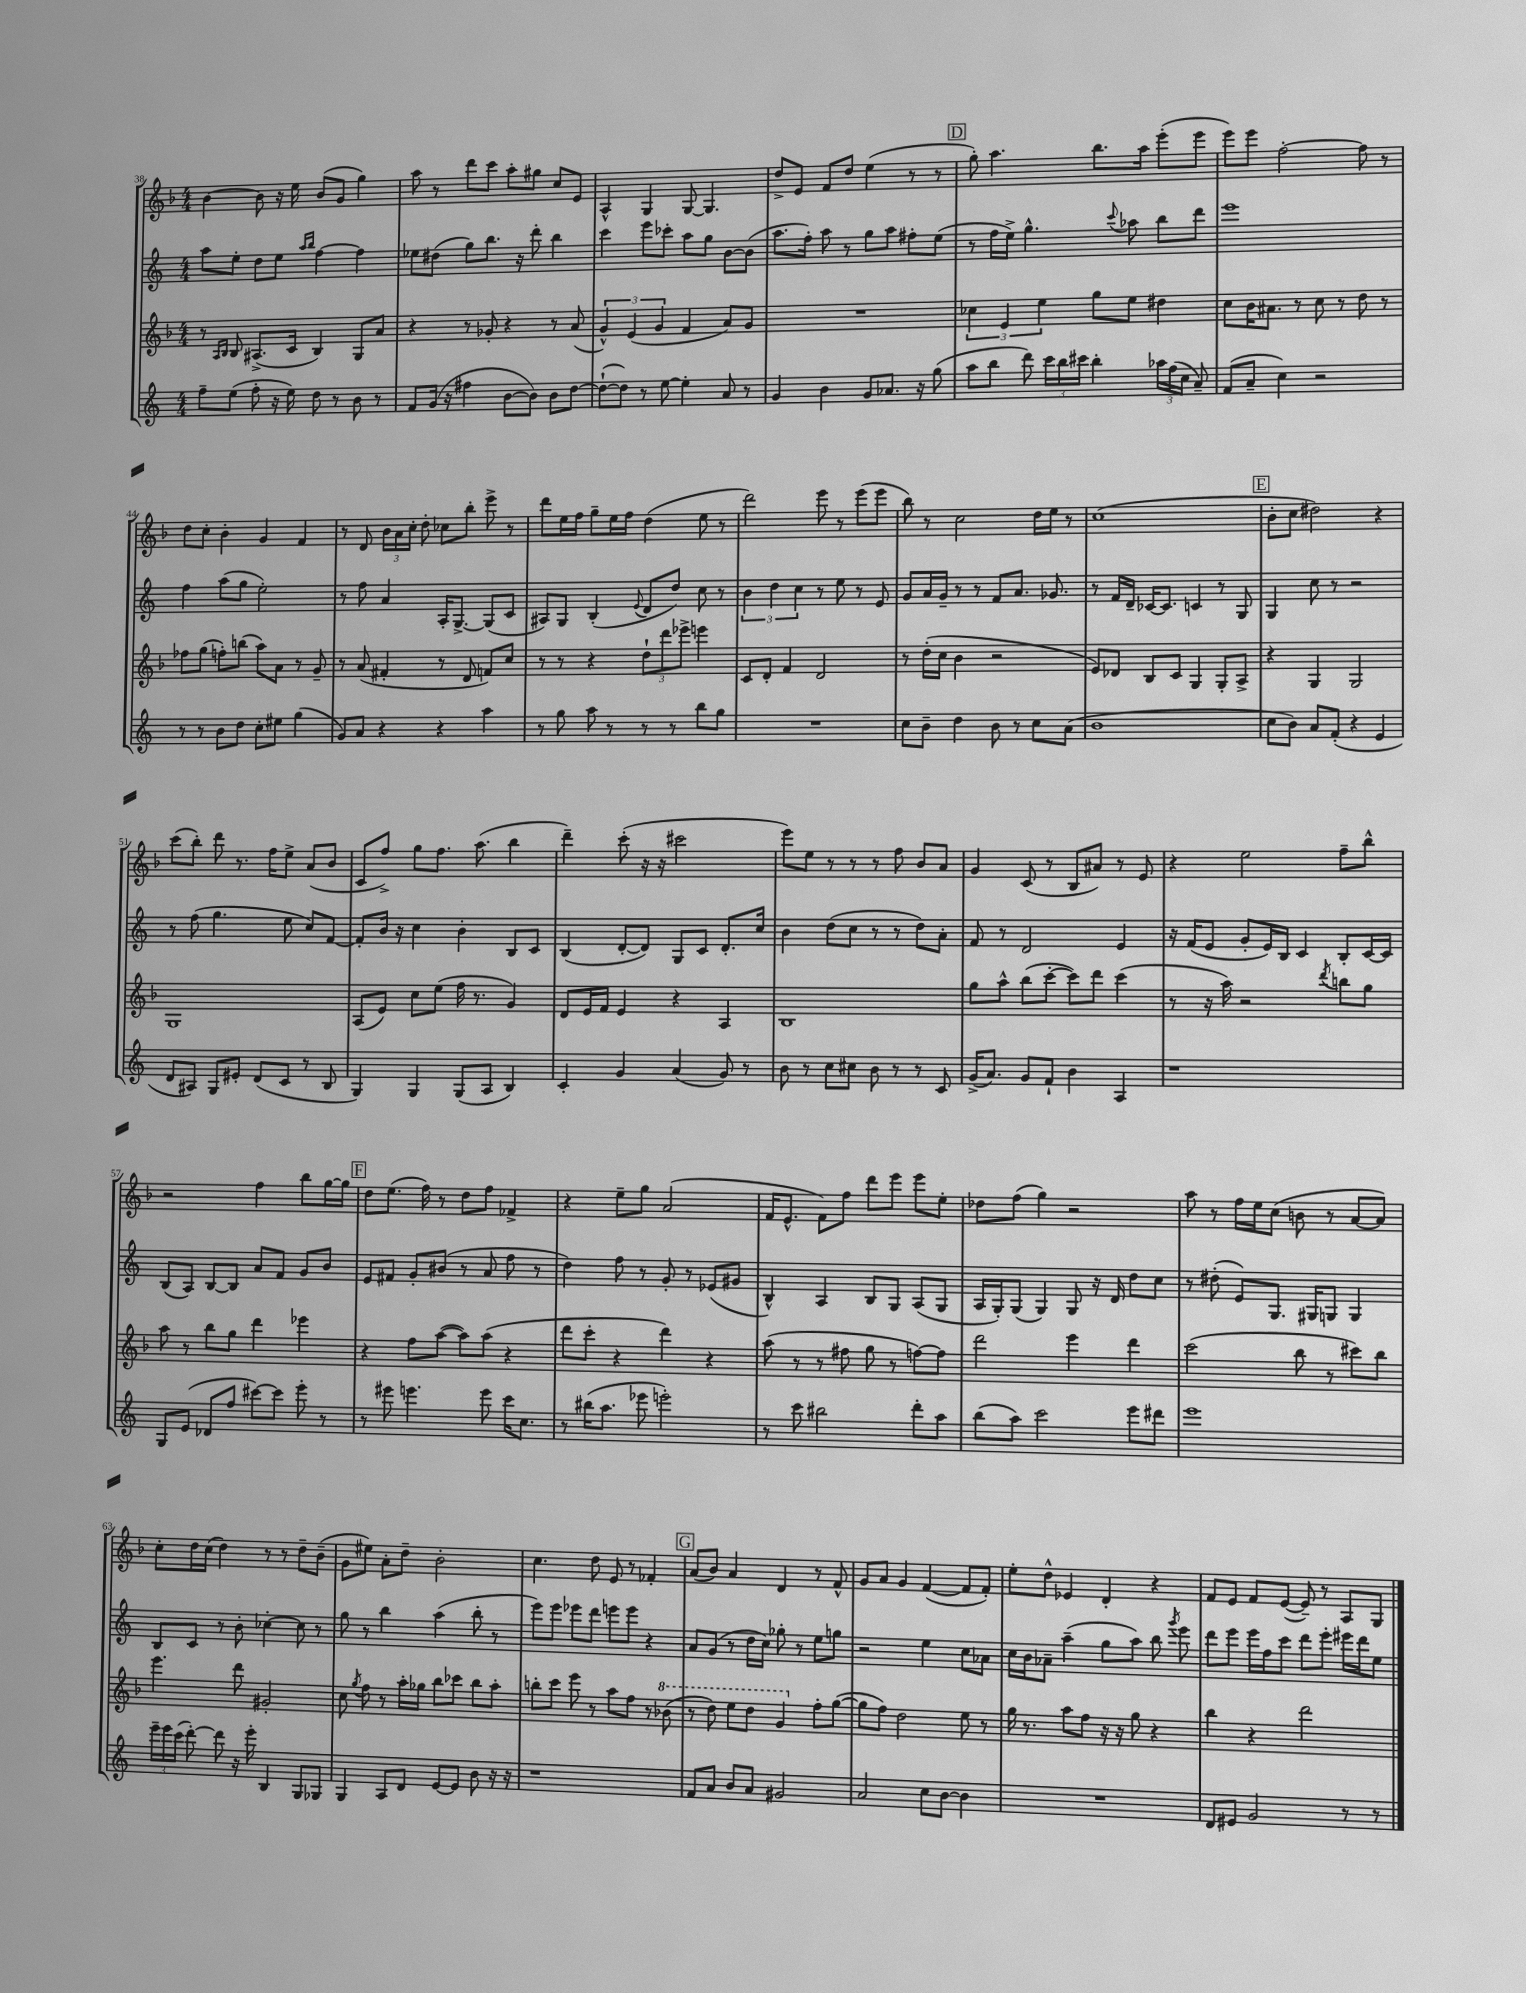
<<
\new StaffGroup <<
\new Staff = "s0" {
    \clef treble \key f \major \numericTimeSignature \time 4/4
    \autoBeamOff bes'4~ bes'8 r16 e''16 bes'8[( g'8] g''4) |
    a''8 r8 d'''8[ c'''8] a''8[-. gis''8] c''8[ e'8] |
    a4-^ g4 g8~ g4. |
    d''8[-> e'8] f'8[ d''8] e''4( r8 r8 |
    \mark \markup { \box "D" } g''8-.) a''4. bes''8.[ a''16] e'''8[-.( e'''8] |
    e'''8[) e'''8] f''2~-. f''8 r8 |
    d''8[ c''8]-. bes'4-. g'4 f'4 |
    r8 d'8 \tuplet 3/2 { bes'16[ a'16 c''16]-. } d''8-. ces''8[ bes''8]-. e'''8-> r8 |
    d'''8[ e''16 f''16] g''8[-- e''16 f''16] d''4( e''8 r8 |
    d'''2) e'''8 r8 e'''8[( e'''8] |
    bes''8) r8 c''2 d''16[ e''16] r8 |
    c''1( |
    \mark \markup { \box "E" } bes'8[-. c''8] dis''2) r4 |
    c'''8[( bes''8]-.) d'''8 r8. f''16[ e''8]-> a'8[( bes'8] |
    c'8[ f''8]->) g''8[ f''8.] a''8.( bes''4 |
    d'''4--) c'''8-.( r16 r16 cis'''2 |
    e'''8[) e''8] r8 r8 r8 f''8 bes'8[ a'8] |
    g'4 c'8( r8 bes8[ ais'8]) r8 e'8 |
    r4 e''2 f''8[-- bes''8]-^ |
    r2 f''4 bes''8[ g''16~ g''16] |
    \mark \markup { \box "F" } d''8[ e''8.]( f''16) r8 d''8[ f''8] fes'4-> |
    r4 e''8[-- g''8] a'2( |
    f'16[ e'8.]-^ f'8[) f''8] d'''8[ e'''8] e'''8[ e''8]-. |
    des''8[ f''8]( g''4) r2 |
    a''8 r8 f''16[ e''16 c''8]( b'8 r8 a'8[~ a'8]) |
    c''8[-. d''16 c''16]( d''4) r8 r8 d''8[-- bes'8]--( |
    g'8[ eis''8]) a'8[-. d''8]-- bes'2-. |
    c''4. d''8 e'8 r8 fes'4-. |
    \mark \markup { \box "G" } a'8[( bes'8]) a'4 d'4 r8 f'8-^ |
    g'8[ a'8] g'4 f'4~( f'8[ f'8]-.) |
    e''8[-. d''8]-^ ees'4 d'4-. r4 |
    f'8[ e'8] f'8[ e'8]~( e'8--) r8 a8[ g8] \bar "|." |
}
\new Staff = "s1" {
    \clef treble \key c \major \numericTimeSignature \time 4/4
    \autoBeamOff a''8[ e''8]-. d''8[ e''8] \grace { a''16[ b''16] } f''4~ f''4 |
    ees''8[ dis''8]( g''8[) b''8.] r16 d'''8-. b''4 |
    c'''4 e'''8[ ces'''8]-. a''8[ g''8] b'8[~ b'8]( |
    a''8.[ f''16]-.) a''8 r8 g''8[ a''8] fis''8[-. e''8]( |
    \mark \markup { \box "D" } r8 f''16[ e''16]->) g''4.-^ \appoggiatura { c'''8 } aes''8 b''8[ d'''8] |
    e'''1 |
    f''4 a''8[( g''8] e''2-.) |
    r8 f''8 a'4 a16[-. g8.]~-> g8[( c'8] |
    ais8[) g8] b4-.( \appoggiatura { e'8 } d'8[ d''8]) c''8 r8 |
    \tuplet 3/2 { b'4 d''4 c''4 } r8 e''8 r8 e'8 |
    g'8[ a'16 g'16]-- r8 r8 f'8[ a'8.] ges'8. |
    r8 f'16[ d'16]-- ces'16[~ ces'8.] c'4 r8 g8 |
    \mark \markup { \box "E" } g4 c''8 r8 r2 |
    r8 f''8( g''4. e''8 c''8[) f'8]~ |
    f'8[-. b'16] r16 c''4 b'4-. b8[ c'8] |
    b4( d'8[~-. d'8]) g8[ c'8] d'8.[-. c''16] |
    b'4 d''8[( c''8] r8 r8 d''8[) a'8]-. |
    f'8 r8 d'2 e'4 |
    r16 f'16[( e'8] g'8[-. e'16) b16] c'4 b8[-. c'16~ c'16] |
    b8[( a8]) b8[~ b8] a'8[ f'8] g'8[ b'8] |
    \mark \markup { \box "F" } e'8[ fis'8] g'8[-. bis'8]( r8 a'8 f''8 r8 |
    d''4) f''8 r8 g'8-. r8 ees'8[( gis'8] |
    b4-^) a4 b8[ g8] a8[( g8] |
    a16[ g16-.) g8]( g4) g8 r16 d'16 d''8[ c''8] |
    r8 dis''8-.( e'8[) g8.] gis16[ g8] g4 |
    b8[ c'8] r8 b'8-. ces''4~-. ces''8 r8 |
    g''8 r8 b''4 a''4( b''8-. r8 |
    e'''8[) e'''8] ees'''8[ d'''8] e'''8[ e'''8] r4 |
    \mark \markup { \box "G" } a'8[ g'8]( r8 d''16[ c''16]) ges''8-. r8 e''8[ g''8] |
    r2 e''4 c''8[ aes'8] |
    c''16[ b'16 aes'8]-- a''4--( g''8[ a''8]) b''8 \acciaccatura { g'''8 } e'''8 |
    d'''8[ e'''8] e'''16[ f''16 c'''8] d'''8[ e'''8]-. eis'''16[ d'''16 e''8] \bar "|." |
}
\new Staff = "s2" {
    \clef treble \key f \major \numericTimeSignature \time 4/4
    \autoBeamOff r8 \grace { a16[ bes16] } bes8 ais8.[->( c'16] bes4) g8[ a'8] |
    r4 r8 ges'8-. r4 r8 a'8( |
    \tuplet 3/2 { g'4-^) e'4( g'4 } f'4 a'8[) g'8] |
    R1 |
    \mark \markup { \box "D" } \tuplet 3/2 { ces''4 e'4 e''4 } g''8[ e''8] dis''4 |
    c''8[ bes'16 ais'8.] r8 c''8 r8 d''8 r8 |
    fes''8[ g''8]( f''8[-.) b''8]( a''8[) a'8] r8 g'8-- |
    r8 a'8( fis'4-. r8 d'8 f'8[) c''8] |
    r8 r8 r4 \tuplet 3/2 { d''8[-! d'''8 ees'''8]-> } e'''4 |
    c'8[ d'8]-. f'4 d'2 |
    r8 d''16[-.( c''16] bes'4 r2 |
    e'8[) des'8] bes8[ c'8] g4 g8[-. a8]-> |
    \mark \markup { \box "E" } r4 g4 g2 |
    g1 |
    a8[( e'8]) c''8[ e''8]( f''16 r8. g'4) |
    d'8[ e'16 f'16] e'4 r4 a4 |
    bes1 |
    g''8[ a''8]-^ bes''8[( c'''8]~-. c'''8[) d'''8] c'''4( |
    r8 r16 a''16) r2 \acciaccatura { d'''8 } b''8[ g''8] |
    a''8 r8 bes''8[ g''8] d'''4 ees'''4 |
    \mark \markup { \box "F" } r4 f''8[ a''8]~( a''8[) a''8]( r4 |
    d'''8[ c'''8]-. r4 d'''4) r4 |
    a''8( r8 r8 fis''8 g''8 r8 f''8[~) f''8] |
    d'''2 e'''4 d'''4 |
    c'''2( bes''8 r8 cis'''8[) bes''8] |
    e'''4. d'''8 gis'2-. |
    c''8 \acciaccatura { g''8 } f''8 r8 a''16[-. ges''16] bes''8[ ces'''8] bes''8[ a''8]-. |
    b''8[-. c'''8] e'''8 r8 a''8[ f''8] r8 \ottava #1 bes''8( |
    \mark \markup { \box "G" } r8 d'''8) e'''8[ d'''8] g''4 \ottava #0 f''8[-. g''8]~( |
    g''8[ f''8]) d''2 e''8 r8 |
    g''16 r8. a''8[ f''8] r16 r16 g''8 r4 |
    bes''4 r4 d'''2 \bar "|." |
}
\new Staff = "s3" {
    \clef treble \key c \major \numericTimeSignature \time 4/4
    \autoBeamOff f''8[-- e''8]( f''8-. r16 e''16) d''8 r8 b'8 r8 |
    f'8[ g'16]( r16 fis''4 b'8[~ b'8]) b'8[ d''8]~ |
    d''8[~-!( d''8]) r8 e''8~ e''4-. a'8 r8 |
    g'4 b'4 g'8[ aes'8.] r16 g''8( |
    \mark \markup { \box "D" } a''8[ b''8] d'''8) \tuplet 3/2 { c'''16[ b''16 cis'''16] } b''4-. \tuplet 3/2 { aes''16[ f''16( c''16] } a'8--) |
    f'8[( a'8]-- c''4) r2 |
    r8 r8 b'8[ d''8] c''8[-. eis''8] g''4( |
    g'8[) a'8] r4 r4 a''4 |
    r8 g''8 a''8 r8 r8 r8 b''8[ g''8] |
    R1 |
    c''8[ b'8]-- d''4 b'8 r8 c''8[ a'8]( |
    b'1 |
    \mark \markup { \box "E" } c''8[ b'8]) a'8[ f'8]-.( r4 e'4 |
    d'8[ ais8]) g8[ eis'8]-. d'8[( c'8] r8 b8 |
    g4) g4 g8[( a8] b4) |
    c'4-. g'4 a'4( g'8) r8 |
    b'8 r8 c''8[ cis''8] b'8 r8 r8 c'8 |
    g'16[->( a'8.]) g'8[ f'8]-! b'4 a4 |
    r1 |
    g8[ e'8]( des'8[ f''8] cis'''8[~) cis'''8] e'''8-. r8 |
    \mark \markup { \box "F" } r8 eis'''8 e'''4. e'''8 c'''16[ c''8.] |
    r8 bis''16[( a''8.] ees'''8 e'''2-.) |
    r8 c'''8 bis''2 d'''8[-. a''8] |
    b''8[( a''8]) c'''2 e'''8[ dis'''8] |
    e'''1 |
    \tuplet 3/2 { e'''16[-- e'''16 c'''16]( } d'''8~-.) d'''8 r16 e'''16-. b4 g8[ ges8] |
    g4 a8[ d'8] e'8[~ e'8] b'8 r16 r16 |
    r1 |
    \mark \markup { \box "G" } f'8[ a'8] b'8[ a'8] gis'2 |
    a'2 c''8[ b'8]~ b'4 |
    R1 |
    d'8[ eis'8] g'2 r8 r8 \bar "|." |
}
>>
>>
\layout { \context { \Score currentBarNumber = #38 } }
